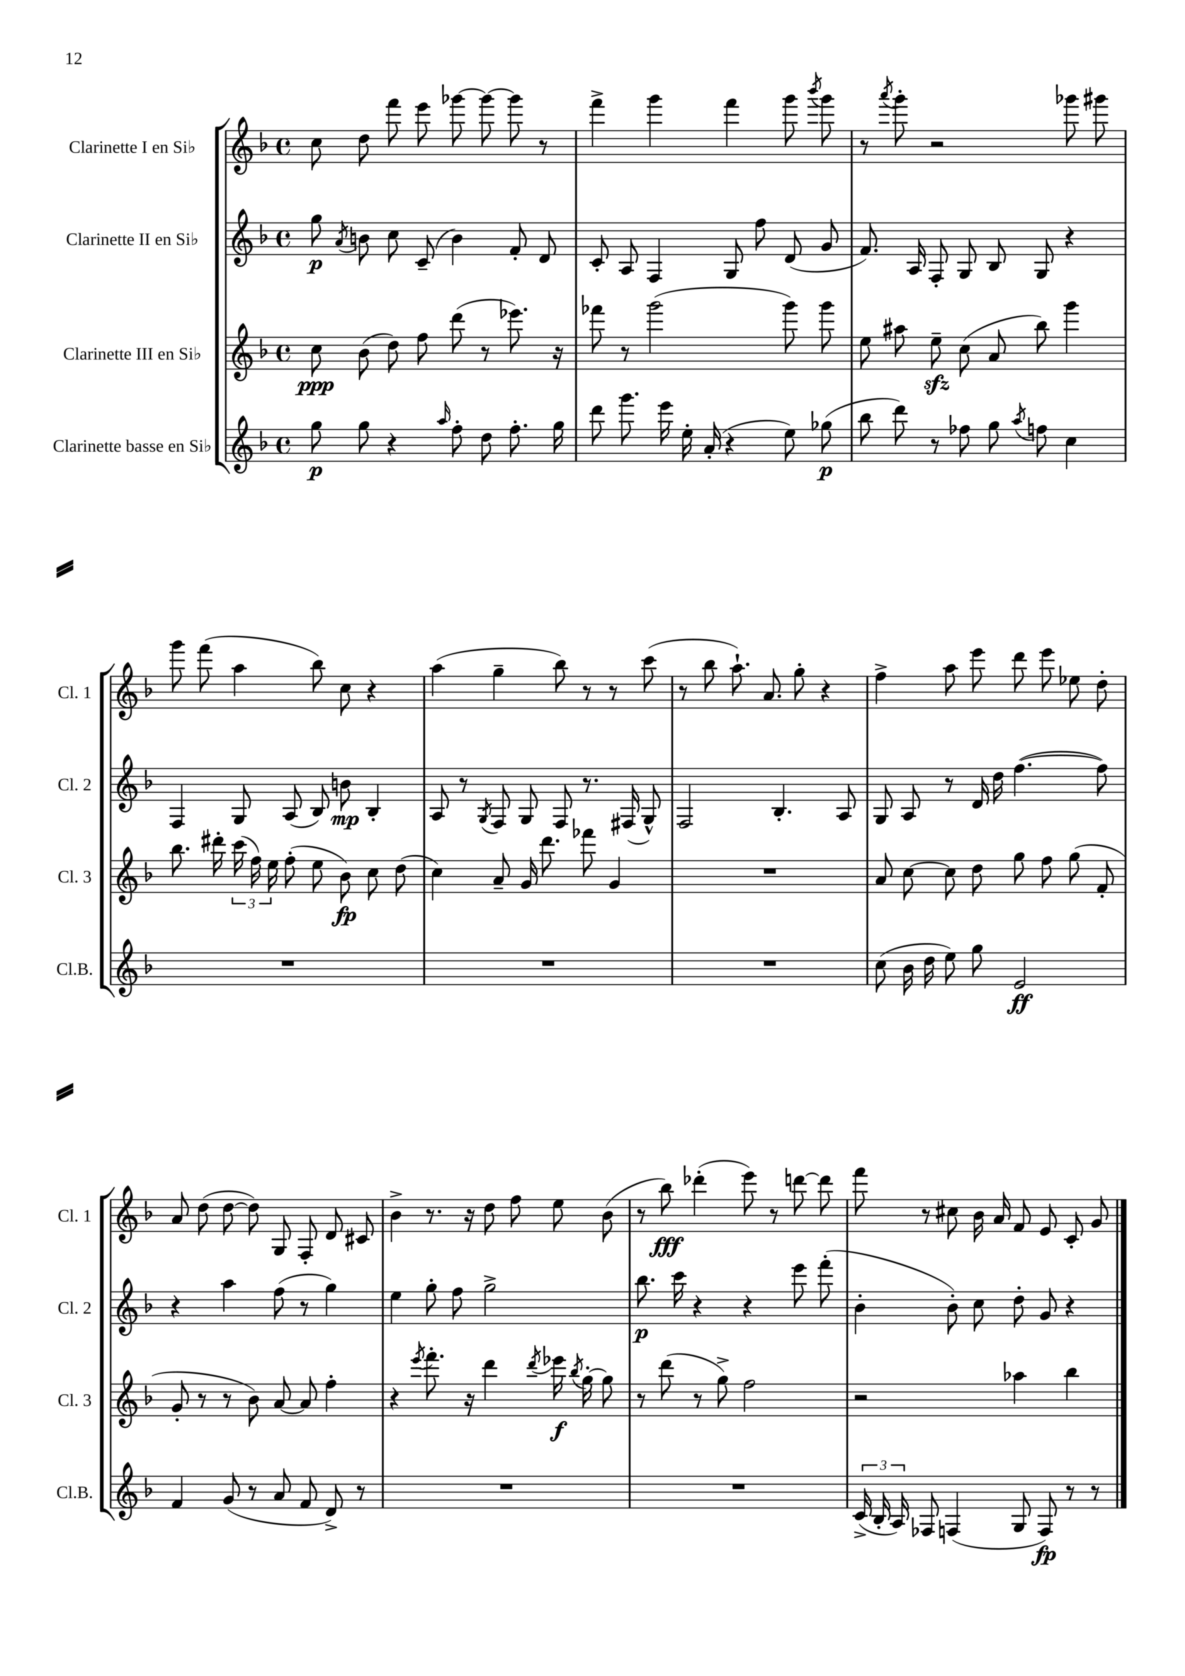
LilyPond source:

<<
\new StaffGroup <<
\new Staff = "s0" \with { instrumentName = "Clarinette I en Sib" shortInstrumentName = "Cl. 1" } {
    \clef treble \key f \major \defaultTimeSignature \time 4/4
    \autoBeamOff c''8 d''8 f'''8 e'''8 ges'''8~ ges'''8~ ges'''8 r8 |
    f'''4-> g'''4 f'''4 g'''8 \acciaccatura { bes'''8 } g'''8 |
    r8 \acciaccatura { a'''8 } g'''8-. r2 ges'''8 gis'''8 |
    g'''8 f'''8( a''4 bes''8) c''8 r4 |
    a''4( g''4-- bes''8) r8 r8 c'''8( |
    r8 bes''8 a''8.-!) a'8. g''8-. r4 |
    f''4-> a''8 e'''8 d'''8 e'''8 ees''8 d''8-. |
    a'8 d''8( d''8~ d''8) g8 f8-. d'8 cis'8 |
    bes'4-> r8. r16 d''8 f''8 e''8 bes'8( |
    r8 bes''8\fff) des'''4-.( e'''8) r8 d'''8~ d'''8 |
    f'''8 r8 cis''8 bes'16 a'16 f'8 e'8 c'8-. g'8 \bar "|." |
}
\new Staff = "s1" \with { instrumentName = "Clarinette II en Sib" shortInstrumentName = "Cl. 2" } {
    \clef treble \key f \major \defaultTimeSignature \time 4/4
    \autoBeamOff g''8\p \acciaccatura { a'8 } b'8 c''8 c'8--( b'4) f'8-. d'8 |
    c'8-. a8 f4 g8 f''8 d'8( g'8 |
    f'8.) a16 f8-. g8 bes8 g8 r4 |
    f4 g8 a8( bes8) b'8\mp bes4-. |
    a8 r8 \acciaccatura { g8 } f8 g8 f8 r8. fis16( g8-^) |
    f2 bes4.-. a8 |
    g8 a8 r8 d'16 d''16 f''4.~( f''8) |
    r4 a''4 f''8( r8 g''4) |
    e''4 g''8-. f''8 g''2-> |
    bes''8.\p c'''16 r4 r4 e'''8 f'''8-.( |
    bes'4-. bes'8-.) c''8 d''8-. g'8 r4 \bar "|." |
}
\new Staff = "s2" \with { instrumentName = "Clarinette III en Sib" shortInstrumentName = "Cl. 3" } {
    \clef treble \key f \major \defaultTimeSignature \time 4/4
    \autoBeamOff c''8\ppp bes'8( d''8) f''8 d'''8( r8 ees'''8.) r16 |
    fes'''8 r8 g'''2( g'''8) g'''8 |
    e''8 ais''8 e''8--\sfz c''8( a'8 bes''8) g'''4 |
    bes''8. dis'''16-. \tuplet 3/2 { c'''16( f''16) e''16 } f''8-.( e''8 bes'8\fp) c''8 d''8( |
    c''4) a'8-- g'16 d'''8. fes'''8 g'4 |
    R1 |
    a'8 c''8~ c''8 d''8 g''8 f''8 g''8( f'8-. |
    g'8-. r8 r8 bes'8) a'8~ a'8 f''4-. |
    r4 \acciaccatura { e'''8 } f'''8.-. r16 d'''4 \acciaccatura { d'''8 } ees'''16\f \acciaccatura { bes''8 } g''16~-. g''8 |
    r8 d'''8( r8 g''8->) f''2 |
    r2 aes''4 bes''4 \bar "|." |
}
\new Staff = "s3" \with { instrumentName = "Clarinette basse en Sib" shortInstrumentName = "Cl.B." } {
    \clef treble \key f \major \defaultTimeSignature \time 4/4
    \autoBeamOff g''8\p g''8 r4 \grace { a''16 } f''8-. d''8 f''8.-. g''16 |
    d'''8 g'''8. e'''16 e''16-. a'16-.( r4 e''8) ges''8\p( |
    bes''8 d'''8) r8 fes''8 g''8 \acciaccatura { a''8 } f''8 c''4 |
    R1 |
    R1 |
    R1 |
    c''8( bes'16 d''16 e''8) g''8 e'2\ff |
    f'4 g'8( r8 a'8 f'8 d'8->) r8 |
    R1 |
    R1 |
    \tuplet 3/2 { c'16->( bes16-. a16) } fes8 f4( g8 f8\fp) r8 r8 \bar "|." |
}
>>
>>
\layout { \context { \Score \remove "Bar_number_engraver" } }
